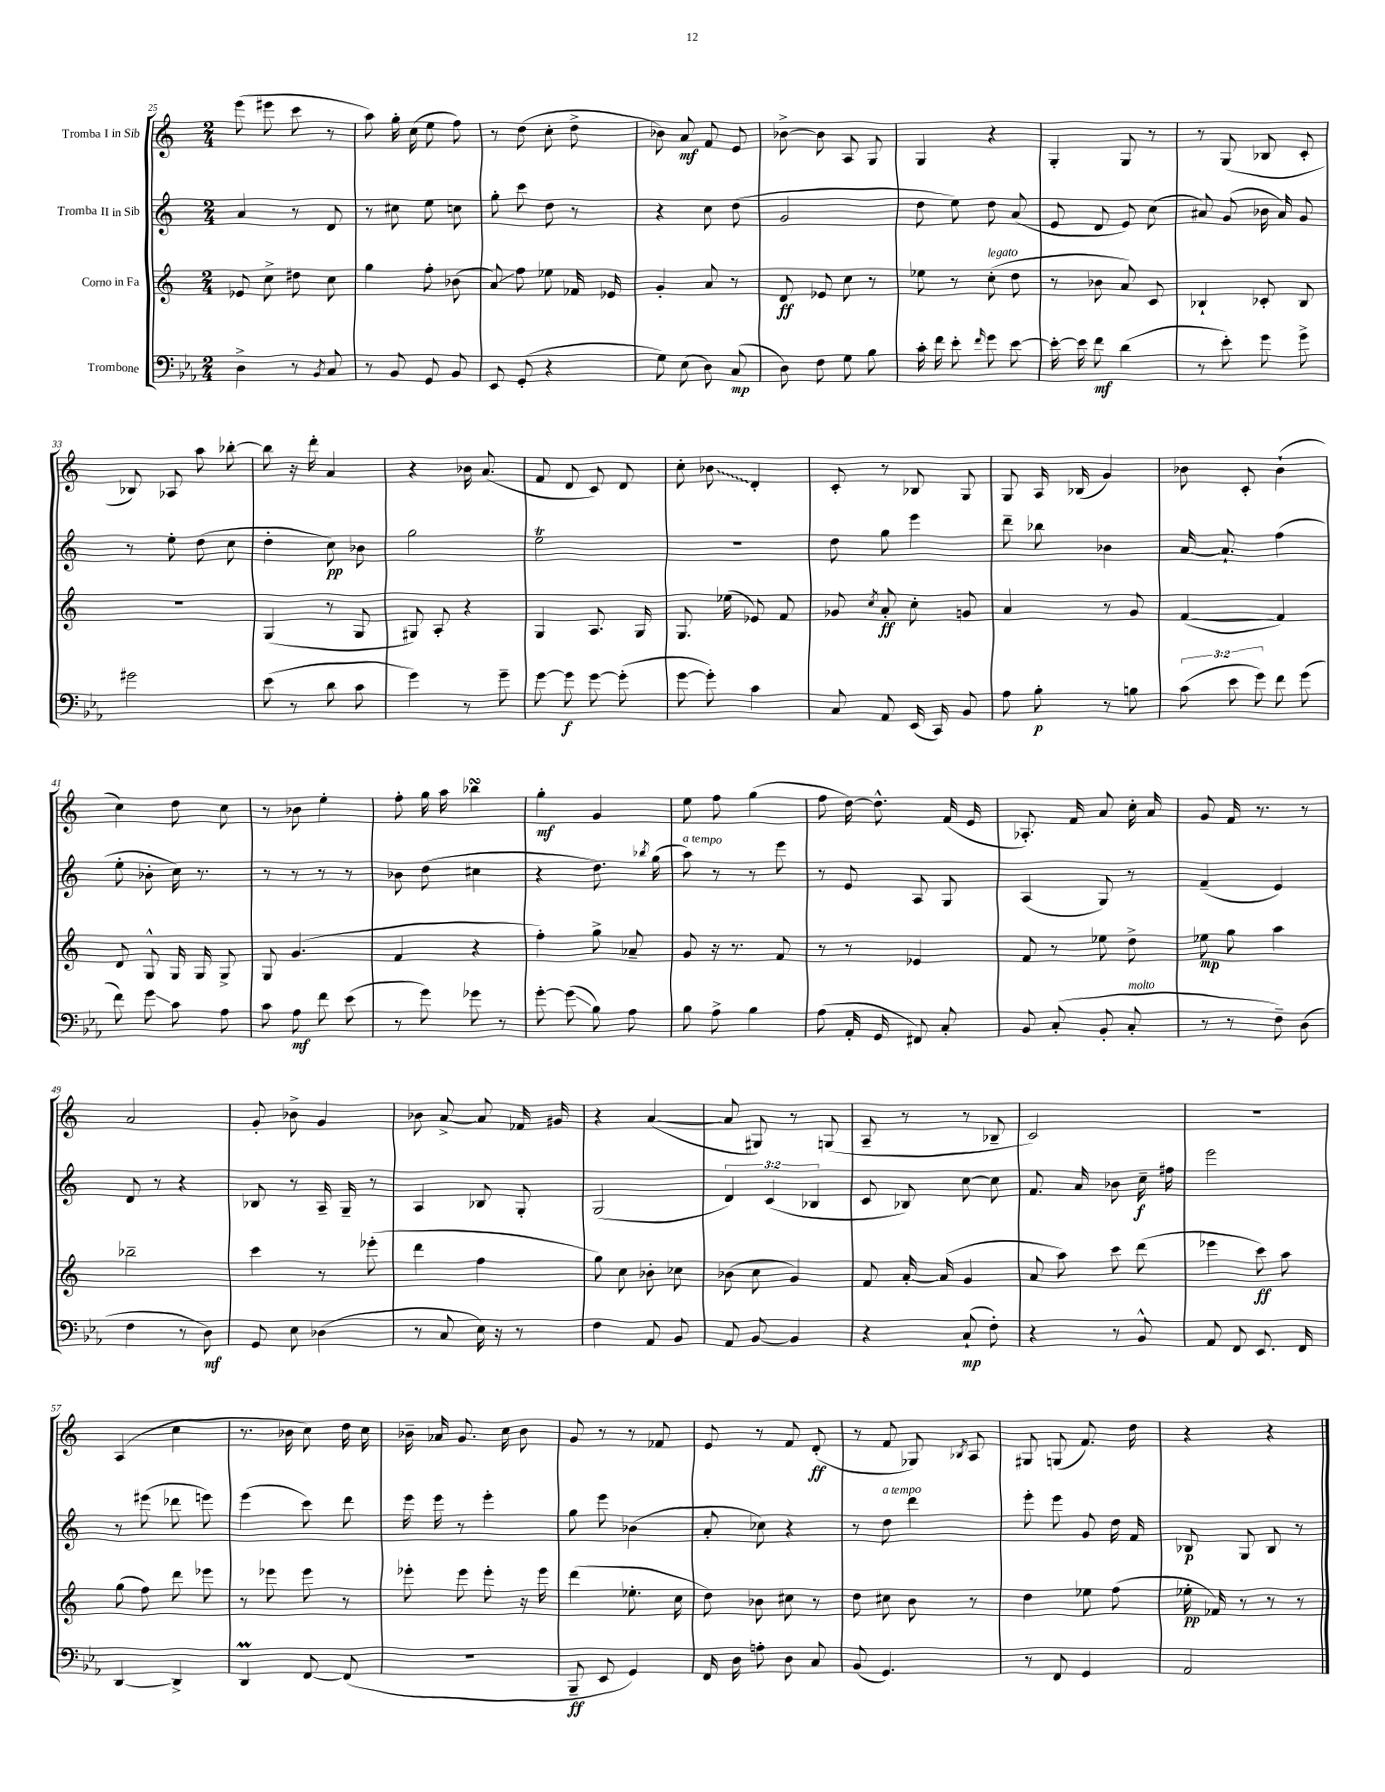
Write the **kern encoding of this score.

**kern	**kern	**kern	**kern
*staff4	*staff3	*staff2	*staff1
*clefF4	*clefG2	*clefG2	*clefG2
*k[b-e-a-]	*k[]	*k[]	*k[]
*M2/4	*M2/4	*M2/4	*M2/4
4D^	8e-	4a	(8eee
.	8cc^	.	8eee#
8r	8dd#	8r	8ccc
8qBB-	.	.	.
8C	8cc	8d	8r
=	=	=	=
8r	4gg	8r	8aa)
8BB-	.	8cc#	16gg'
.	.	.	(16cc
8GG	8ff'	8ee	8ee
8BB-	(8b-	8cc	8ff)
=	=	=	=
8EE-	8a)	8gg'	8r
(8GG'	8ff	8ccc	(8dd
4r	8ee-	8dd	8cc'
.	16f-	8r	8dd^
.	16e-	.	.
=	=	=	=
8G)	4g'	4r	8b-)
(8E-	.	.	8a
8D)	8a	8cc	8f
(8C	8r	(8dd	8e
=	=	=	=
8D)	8d	2g	[8b-^
8F	8e-	.	8b-]
8G	8cc	.	8A
8B-	8r	.	8G
=	=	=	=
16c'	8ee-	8dd	4G
16f	.	.	.
8e-'	8r	8ee)	.
16qqf	.	.	.
8g	(8cc'	8dd	4r
[8e-	8dd	(8a	.
=	=	=	=
16e-'_	8r	8e	4G'
16e-]	.	.	.
8f	8b-	8d	.
(4d	8a)	8e)	8G
.	8c	(8cc	8r
=	=	=	=
8r	4B-`	8a#)	8r
8e-')	.	(8g	(8G
8g	8c-'	16b-	8B-
.	.	16a#)	.
8g^	8B-	8g	8c'
=	=	=	=
2g#	2r	8r	8B-)
.	.	8ee'	8A-
.	.	(8dd	8aa
.	.	8cc	[8bb-'
=	=	=	=
(8e-	(4G	4dd'	8bb-]
8r	.	.	16r
.	.	.	16ddd'
8d	8r	8cc)	4a
8c	8G	8b-	.
=	=	=	=
4g)	8G#)	2gg	4r
.	8A'	.	.
8r	4r	.	16b-
.	.	.	(8.a
8g~	.	.	.
=	=	=	=
[8g	4G	2ee	8f
8g]	.	.	8d
[8g	8.A	.	8c)
(8g']	.	.	8d
.	16G	.	.
=	=	=	=
[8g	8.G	2r	8cc'
8g'])	.	.	8b-
.	(16ee-	.	.
4c	8e-)	.	4d'
.	8f	.	.
=	=	=	=
8C	8g-	8dd	8c'
.	8qcc	.	.
8AA-	8a'	8gg	8r
(16EE-	8cc'	4eee	8B-
16CC)	.	.	.
8BB-	8g	.	8G
=	=	=	=
8A-	4a	8ddd~	8G
8B-'	.	8bb-	16A
.	.	.	(16B-
8r	8r	4b-	4g)
8B	8g	.	.
=	=	=	=
(12c	([4f	[16a	8b-
.	.	8.a`]	.
12e-	.	.	.
.	.	.	8c'
12g)	.	.	.
8f	4f])	(4ff	(4b-`
(8g	.	.	.
=	=	=	=
8f)	8d	8ee'	4cc)
8g	8G^^	8b-'	.
8c	16G	16cc)	8dd
.	16G	8.r	.
8A-	8G^	.	8cc
=	=	=	=
8c	8G	8r	8r
8A-	(4.g	8r	8b-
8f	.	8r	4ee'
(8e-	.	8r	.
=	=	=	=
8r	4f	8b-	8ff'
8g)	.	(8dd	16gg
.	.	.	16aa
8g-	4r	4cc#	4bb-
8r	.	.	.
=	=	=	=
[8g'	4ff')	4r	4gg'
(8g]	.	.	.
8B-)	8gg^	8.dd)	4g
8A-	8a-~	.	.
.	.	8qbb-	.
.	.	(16gg	.
=	=	=	=
8B-	8g	8aa)	8ee
8A-^	16r	8r	8ff
.	8.r	.	.
4B-	.	8r	(4gg
.	8f	8eee	.
=	=	=	=
(8A-	8r	8r	8ff
16AA-'	8r	8e	[16dd)
16GG	.	.	8.dd^^]
8FF#)	4e-	8A	.
8C'	.	8G	(16f
.	.	.	16e
=	=	=	=
8BB-	8f	(4A	8.A-')
(8C'	8r	.	.
.	.	.	16f
8BB-'	8ee-	8G)	8a
8C'	8dd^	8r	16cc'
.	.	.	16a
=	=	=	=
8r	8ee-	(4f~	8g
8r	8gg	.	16f
.	.	.	8.r
8F~)	4aa	4e)	.
(8D	.	.	8r
=	=	=	=
4F	2bb-~	8d	2a
.	.	8r	.
8r	.	4r	.
8D)	.	.	.
=	=	=	=
8GG	4ccc	8B-	8g'
8E-	.	8r	8b-^
(4D-	8r	16A~	4g
.	.	16G~	.
.	(8eee-'	8r	.
=	=	=	=
8r	4ddd	4A	8b-
8C	.	.	[8a^
16E-)	4ff	8B-	8a]
16r	.	.	.
8r	.	8G'	16f-
.	.	.	16g#
=	=	=	=
4F	8gg)	(2G	4r
.	8cc	.	.
8AA-	8b-'	.	([4a
8BB-	8cc-	.	.
=	=	=	=
8AA-	(8b-	6d)	8a]
[8BB-	8cc	.	8G#)
.	.	(6c	.
4BB-]	4g)	.	8r
.	.	6B-	.
.	.	.	(8G
=	=	=	=
4r	8f	8c	8A~
.	[16a'	8B-)	8r
.	(16a]	.	.
(8C`	4g	[8cc	8r
8F')	.	8cc]	8B-~
=	=	=	=
4r	8a	8.f	2c)
.	8aa)	.	.
.	.	16a	.
8r	8ccc	8b-	.
8BB-^^	(8ddd	16cc~	.
.	.	16ff#	.
=	=	=	=
8AA-	4eee-	2eee	2r
8FF	.	.	.
8.EE-	8ccc)	.	.
.	8aa	.	.
16FF	.	.	.
=	=	=	=
[4DD	(8gg	8r	(4A
.	8ff)	(8eee#	.
4DD^]	8ddd	8ddd-	4cc
.	8eee-	8eee)	.
=	=	=	=
4DD	8r	(4eee	8.r
.	8eee-	.	.
.	.	.	16b-
[8FF	8eee-	8ccc)	8cc)
(8FF]	8r	8ddd	16dd
.	.	.	16cc
=	=	=	=
2r	8eee-'	16eee	16b-~
.	.	16eee	16a-
.	8eee-	8r	8.g
.	8eee-'	4eee'	.
.	.	.	16cc
.	16r	.	8b-
.	16eee-	.	.
=	=	=	=
8BBB-~	(4ddd	8gg	8g
8EE-	.	8eee	8r
4GG)	8.ee-'	(4b-	8r
.	.	.	8f-
.	16cc	.	.
=	=	=	=
16FF	8dd)	8a'	8e
16D	.	.	.
8A'	8b-	8cc-)	8r
8D	8cc#	4r	8f
8C	8r	.	(8d'
=	=	=	=
(8BB-	8dd	8r	8r
4.GG)	8cc#	8dd	8f
.	8b	4ddd	8G-)
.	.	.	8qB-
.	8r	.	8A
=	=	=	=
8r	4dd	8eee'	8G#
8FF	.	8eee	(8G
4GG	8ee-	8g	8.f)
.	(8ff	16dd	.
.	.	16f	16dd
=	=	=	=
2AA-	16ee-'	8B-	4r
.	16f-)	.	.
.	8r	8G	.
.	8r	8B-	4r
.	8r	8r	.
==	==	==	==
*-	*-	*-	*-
